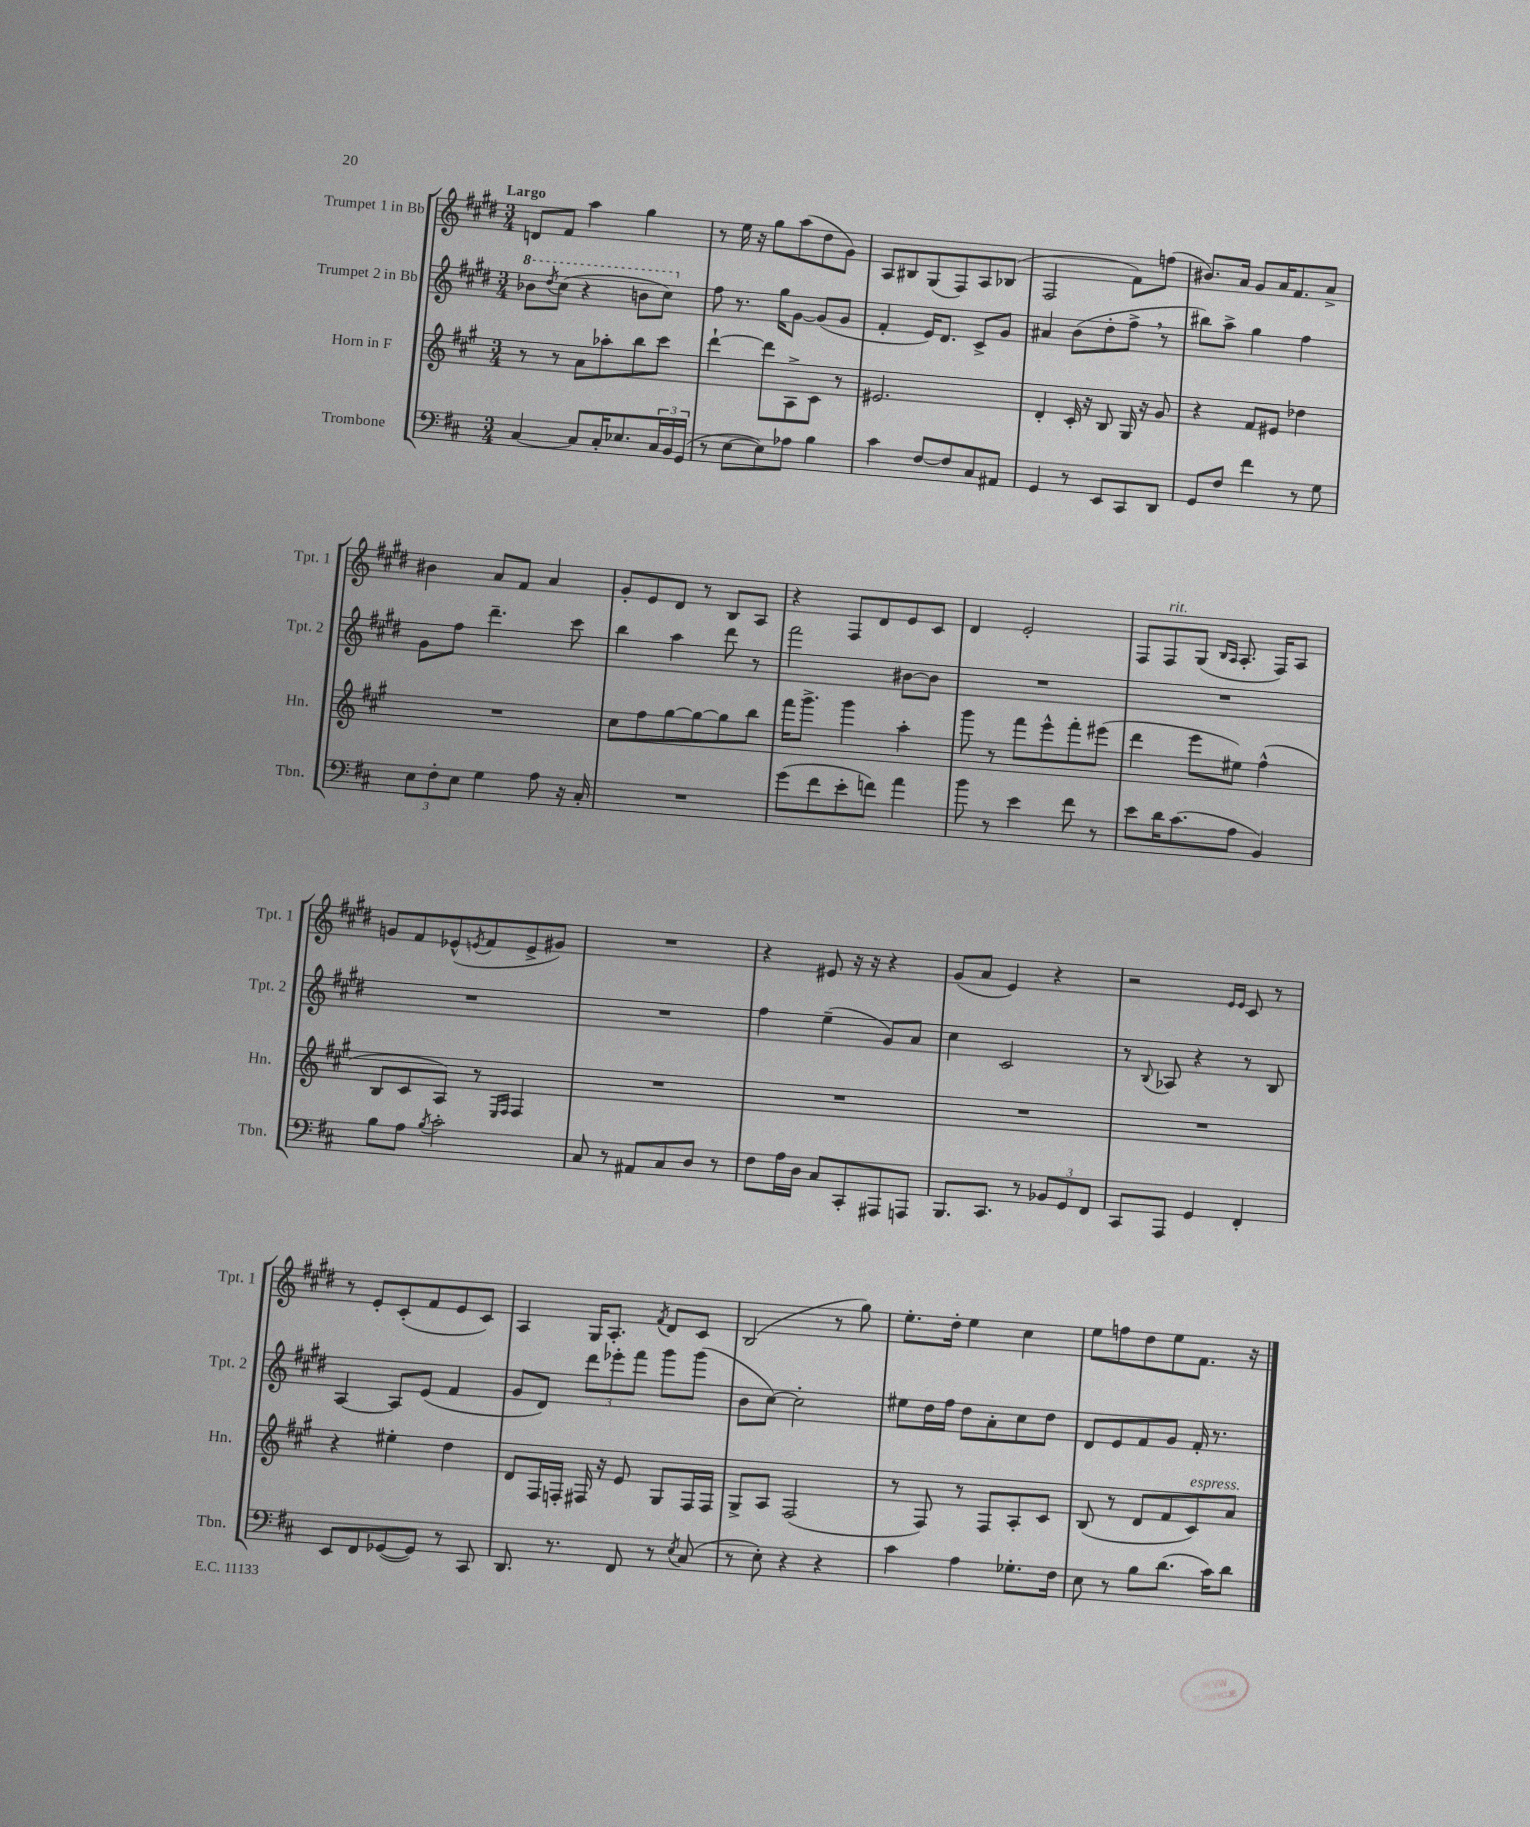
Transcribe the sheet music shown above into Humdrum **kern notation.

**kern	**kern	**kern	**kern
*part4	*part3	*part2	*part1
*staff4	*staff3	*staff2	*staff1
*I"Trombone	*I"Horn in F	*I"Trumpet 2 in Bb	*I"Trumpet 1 in Bb
*I'Tbn.	*I'Hn.	*I'Tpt. 2	*I'Tpt. 1
*clefF4	*clefG2	*clefG2	*clefG2
*k[f#c#]	*k[f#c#g#]	*k[f#c#g#d#]	*k[f#c#g#d#]
*M3/4	*M3/4	*M3/4	*M3/4
*	*	*8va	*
=1	=1	=1	=1
!	!	!	!LO:TX:a:B:t=Largo
[4C#/	8r	8bb-X\L	8dn/L
.	.	8qddd#/	.
.	8r	(8ccc#\J	8f#/J
8C#/L]	8a\L	4r	4aa\
16C#'/K	8aa-X'\	.	.
8.E-X/	.	.	.
.	8bb\	8bbn\L	4gg#\
24C#/L	8ccc#\J	8ccc#\J)	.
24BB/	.	.	.
(24GG/JJ	.	.	.
=2	=2	=2	=2
*	*	*X8va	*
8r	[4ddd`\	8ff#\	8r
[8E\L	.	8.r	16ee\
.	.	.	16r
8E\])	8ddd\L]	.	8gg#\L
.	.	16gg#\KL	.
8A-X\J	8A^\	[8g#\J	(8aa\
4B\	8c#\J	(8g#/L]	8dd#\
.	8r	8g#/J	8g#\J)
=3	=3	=3	=3
4c#\	2.e#X/	4f#'/	8A/L
.	.	.	8B#X/
[8F#/L	.	16e/KL)	(8G#/
.	.	8.d#/J	.
8F#/]	.	.	8F#/)
8C#/	.	8c#^/L	8A/
8AA#X/J	.	8g#/J	(8B-X/J
=4	=4	=4	=4
4GG/	4d'/	4a#X/	2F#/
8r	16c#'/	(8b\L	.
.	16r	.	.
8EE/L	8B/	8dd#'\	.
8CC#/	16G#/	8ff#^,\J	8f#\L)
.	16r	.	.
8DD/J	8g#/	8r	(8ffn\J
=5	=5	=5	=5
8GG/L	4r	8bb#X\L)	8.b#X/L)
8F#/J	.	8aa^\J	.
.	.	.	16a/Jk
4f#\	8f#/L	4gg#\	8g#/L
.	8e#X/J	.	16a/K
.	.	.	8.f#/
8r	4dd-X\	4ff#\	.
8G\	.	.	8a^/J
!!LO:LB:g=z
=6	=6	=6	=6
12E\L	2.r	8g#\L	4b#X\
12F#'\	.	.	.
.	.	8ff#\J	.
12E\J	.	.	.
4G\	.	4.ddd#~\	8a/L
.	.	.	8f#/J
8A\	.	.	4a/
16r	.	8ccc#\	.
16C#'/	.	.	.
=7	=7	=7	=7
2.r	8cc#\L	4bb\	8g#'/L
.	8ff#\	.	8e/
.	[8gg#\	4aa\	8d#/J
.	8gg#\_	.	8r
.	8gg#\]	8ddd#\	8B/L
.	8bb\J	8r	8A/J
=8	=8	=8	=8
(8g\L	16fff#\KL	2fff#\	4r
.	8.ggg#^\J	.	.
8f#\	.	.	.
8e'\	4ggg#\	.	8F#/L
8fn\J)	.	.	8d#/
4a\	4aa'\	[8b#X\L	8e/
.	.	8b#\J]	8c#/J
=9	=9	=9	=9
8b\	8ggg#\	2.r	4d#/
8r	8r	.	.
4e\	8fff#\L	.	2e'/
.	8eee^^\	.	.
8f#\	8fff#'\	.	.
8r	(8eee#X\J	.	.
=10	=10	=10	=10
8e\L	4ddd\	2.r	8F#/L
!	!	!	!LO:TX:a:i:t=rit.
16d\K	.	.	8F#/
(8.c#\	.	.	.
.	8eee\L	.	(8G#/J
.	.	.	16qqB/LL
.	.	.	16qqA/JJ
8A\J	8ee#X\J)	.	8.A'/
4BB/)	(4ff#^^\	.	.
.	.	.	16F#/KL)
.	.	.	8A/J
!!LO:LB:g=z
=11	=11	=11	=11
8B\L	8B/L	2.r	8gn/L
8A\J	8c#/	.	8f#/
8qB/	.	.	.
2c#'\	8A/J)	.	(8e-X^^/
.	.	.	8qen/
.	8r	.	8f#/
.	16qqE/LL	.	.
.	16qqF#/JJ	.	.
.	4F#/	.	8e^/
.	.	.	8g#X/J)
=12	=12	=12	=12
8C#/	2.r	2.r	2.r
8r	.	.	.
8AA#X/L	.	.	.
8C#/	.	.	.
8D/J	.	.	.
8r	.	.	.
=13	=13	=13	=13
8F#\L	2.r	4ff#\	4r
16A\L	.	.	.
16D\JJ	.	.	.
8C#/L	.	(4ee~\	8e#X/
8CC#'/	.	.	16r
.	.	.	16r
8AAA#X/	.	8g#/L)	4r
8AAAn/J	.	8a/J	.
=14	=14	=14	=14
8.BBB/L	2.r	4cc#\	(8g#/L
.	.	.	8a/J
8.CC#/J	.	.	.
.	.	2c#/	4e/)
8r	.	.	.
12BB-X/L	.	.	4r
12GG/	.	.	.
12FF#/J	.	.	.
=15	=15	=15	=15
8CC#/L	2.r	8r	2r
.	.	8qqB/	.
8AAA/J	.	8A-X/	.
4GG/	.	4r	.
.	.	.	16qqe/LL
.	.	.	16qqe/JJ
4FF#'/	.	8r	8c#/
.	.	8B/	8r
!!LO:LB:g=z
=16	=16	=16	=16
8EE/L	4r	[4A/	8r
8FF#/	.	.	8e'/L
([8GG-X/	4ee#X'\	8A/L]	(8c#'/
8GG-/J])	.	(8e/J	8f#/
8r	4dd\	4f#/	8e/
8CC#/	.	.	8c#/J)
=17	=17	=17	=17
8.DD/	8d/L	8g#/L	4A/
.	16F#/L	8d#/J)	.
8.r	16Fn'/JJ	.	.
.	16F#X/	12ddd#\L	16G#/KL
.	16r	.	8.A'/J
.	.	12eee-X'\	.
8FF#/	8e/	.	.
.	.	12fff#\J	.
.	.	.	8qf#/
8r	8G#/L	8ggg#\L	8d#/L
8qE/	.	.	.
(8C#/	16F#/L	(8ggg#\J	8c#/J
.	16F#/JJ	.	.
=18	=18	=18	=18
8r	8G#^/L	8b\L	(2B/
8E'\)	8A/J	[8cc#\J)	.
4r	(2F#/	2cc#'\]	.
4r	.	.	8r
.	.	.	8gg#\)
=19	=19	=19	=19
4c#\	8r	8ee#X\L	8.ee'\L
.	8F#/)	16dd#\L	.
.	.	16ff#\JJ	16dd#'\Jk
4A\	8r	8dd#\L	4ee\
.	8F#/L	8a'\	.
8.G-X'\L	8A'/	8cc#\	4cc#\
.	8c#/J	8dd#\J	.
16F#\Jk	.	.	.
=20	=20	=20	=20
8E\	(8B/	8d#/L	8ee\L
8r	8r	8e/	8ffn\
8B\L	8d/L	8f#/	8dd#\
(8.d\J	8f#/	8g#/J	8ee\
!	!LO:TX:a:i:t=espress.	!	!
.	8c#/)	16f#'/	8.f#\J
16c#\KL)	.	8.r	.
8d\J	8a/J	.	.
.	.	.	16r
==	==	==	==
*-	*-	*-	*-
